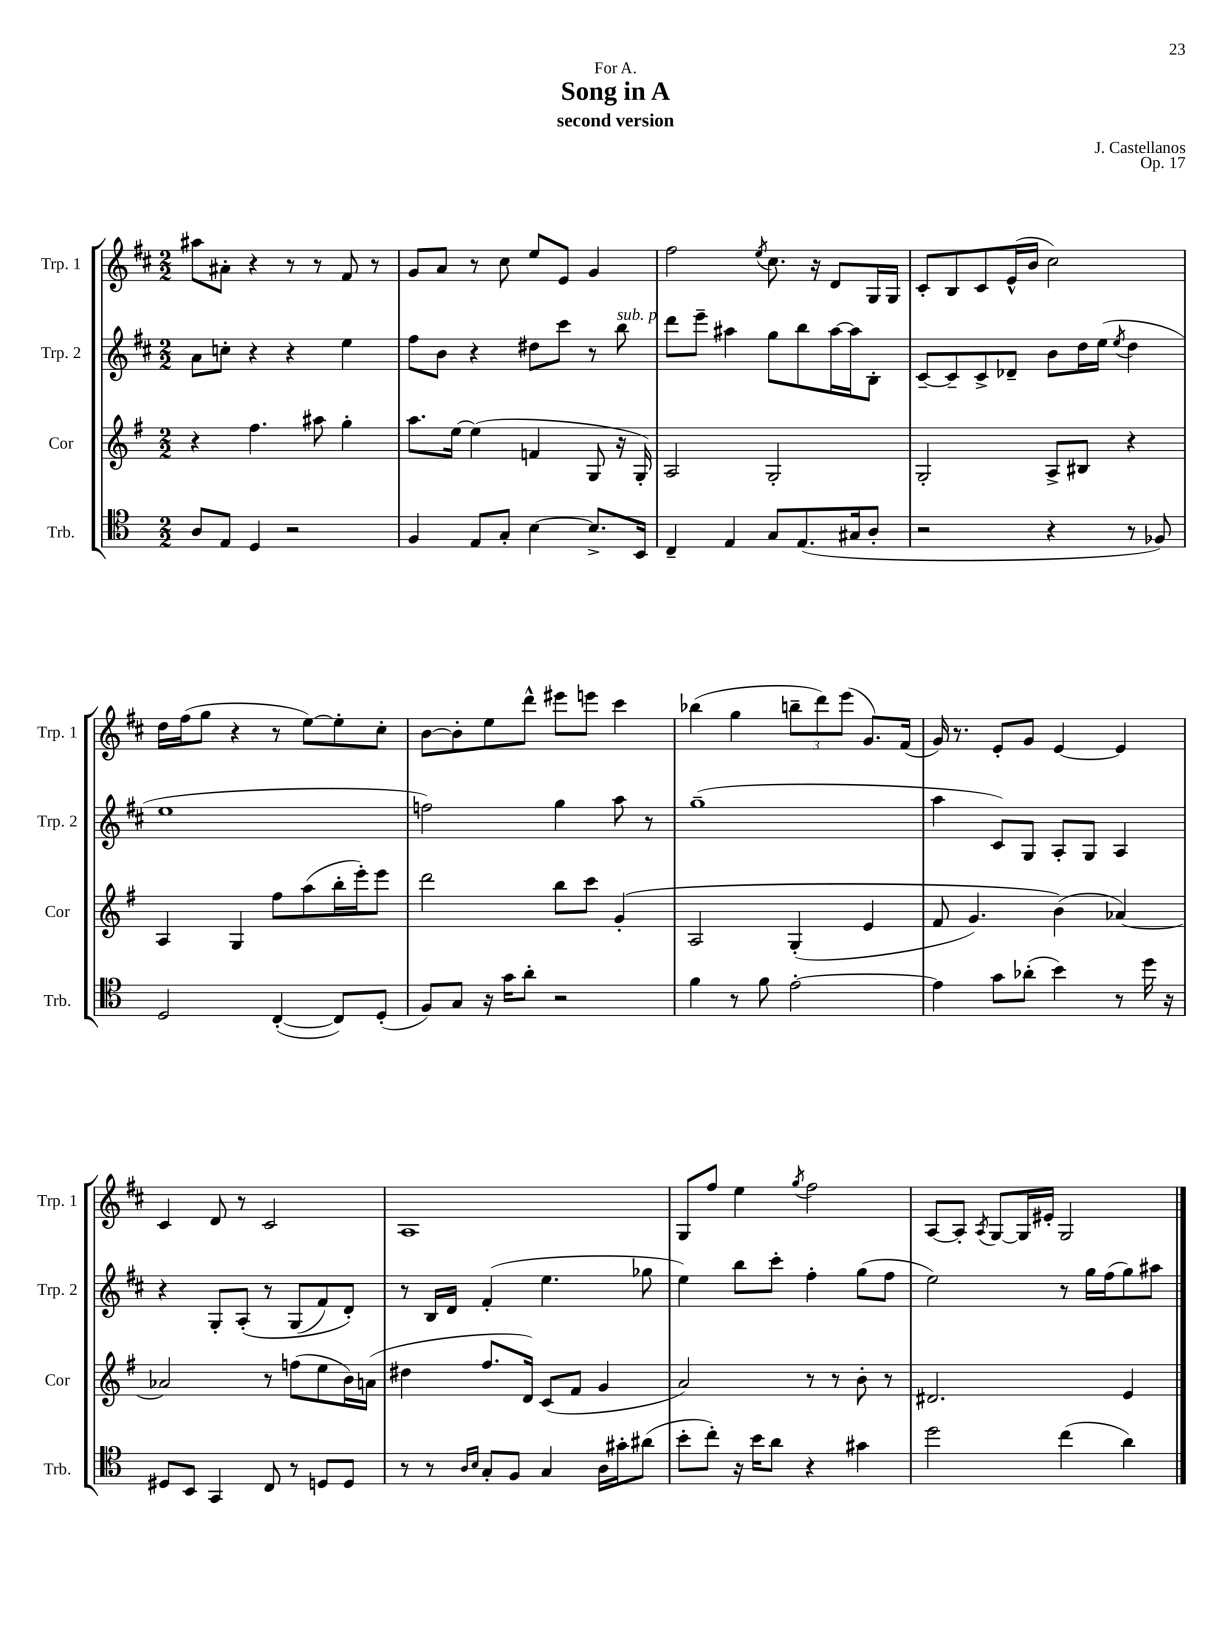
\header { title = "Song in A" composer = "J. Castellanos" subtitle = "second version" dedication = "For A." opus = "Op. 17" }
<<
\new StaffGroup <<
\new Staff = "s0" \with { instrumentName = "Trp. 1" shortInstrumentName = "Trp. 1" } {
    \clef treble \key d \major \numericTimeSignature \time 2/2
    \autoBeamOff ais''8[ ais'8]-. r4 r8 r8 fis'8 r8 |
    g'8[ a'8] r8 cis''8 e''8[ e'8] g'4 |
    fis''2 \acciaccatura { e''8 } cis''8. r16 d'8[ g16 g16] |
    cis'8[-. b8 cis'8 e'16-^( b'16] cis''2) |
    d''16[ fis''16( g''8] r4 r8 e''8[~) e''8-. cis''8]-. |
    b'8[~ b'8-. e''8 d'''8]-^ eis'''8[ e'''8] cis'''4 |
    bes''4( g''4 \tuplet 3/2 { b''8[-- d'''8) e'''8]( } g'8.[) fis'16]( |
    g'16) r8. e'8[-. g'8] e'4~ e'4 |
    cis'4 d'8 r8 cis'2 |
    a1 |
    g8[ fis''8] e''4 \acciaccatura { g''8 } fis''2 |
    a8[~ a8]-. \acciaccatura { a8 } g8[~ g16 eis'16]-. g2 \bar "|." |
}
\new Staff = "s1" \with { instrumentName = "Trp. 2" shortInstrumentName = "Trp. 2" } {
    \clef treble \key d \major \numericTimeSignature \time 2/2
    \autoBeamOff a'8[ c''8]-. r4 r4 e''4 |
    fis''8[ b'8] r4 dis''8[ cis'''8] r8 b''8^\markup { \italic "sub. p" } |
    d'''8[ e'''8]-- ais''4 g''8[ b''8 ais''16~ ais''16 b8]-. |
    cis'8[~-- cis'8-- cis'8-> des'8]-- b'8[ d''16 e''16]( \acciaccatura { e''8 } d''4 |
    e''1 |
    f''2) g''4 a''8 r8 |
    g''1--( |
    a''4 cis'8[) g8] a8[-. g8] a4 |
    r4 g8[-. a8]-.\( r8 g8[( fis'8) d'8]-.\) |
    r8 b16[ d'16] fis'4-.( e''4. ges''8 |
    e''4) b''8[ cis'''8]-. fis''4-. g''8[( fis''8] |
    e''2) r8 g''16[ fis''16( g''8) ais''8] \bar "|." |
}
\new Staff = "s2" \with { instrumentName = "Cor" shortInstrumentName = "Cor" } {
    \clef treble \key g \major \numericTimeSignature \time 2/2
    \autoBeamOff r4 fis''4. ais''8 g''4-. |
    a''8.[ e''16]~ e''4( f'4 g8 r16 g16-.) |
    a2 g2-. |
    g2-. a8[-> bis8] r4 |
    a4 g4 fis''8[ a''8( b''16-. e'''16-.) e'''8] |
    d'''2 b''8[ c'''8] g'4-.\( |
    a2 g4-.( e'4 |
    fis'8 g'4.) b'4(\) aes'4~) |
    aes'2 r8 f''8[( e''8 b'16) a'16]( |
    dis''4 fis''8.[ d'16]) c'8[( fis'8] g'4 |
    a'2) r8 r8 b'8-. r8 |
    dis'2. e'4 \bar "|." |
}
\new Staff = "s3" \with { instrumentName = "Trb." shortInstrumentName = "Trb." } {
    \clef tenor \key c \major \numericTimeSignature \time 2/2
    \autoBeamOff a8[ e8] d4 r2 |
    f4 e8[ g8]-. b4~ b8.[-> b,16] |
    c4-- e4 g8[ e8.( gis16 a8]-. |
    r2 r4 r8 fes8) |
    d2 c4~-.( c8[) d8]-.( |
    f8[) g8] r16 g'16[ a'8]-. r2 |
    f'4 r8 f'8 e'2~-. |
    e'4 g'8[ aes'8]-.( b'4) r8 d''16 r16 |
    dis8[ b,8] g,4 c8 r8 d8[ d8] |
    r8 r8 \grace { a16[ b16] } g8[-. f8] g4 a16[ gis'16-. ais'8]( |
    b'8[-. c''8]-.) r16 b'16[ a'8] r4 gis'4 |
    d''2 c''4( a'4) \bar "|." |
}
>>
>>
\layout { \context { \Score \remove "Bar_number_engraver" } }
